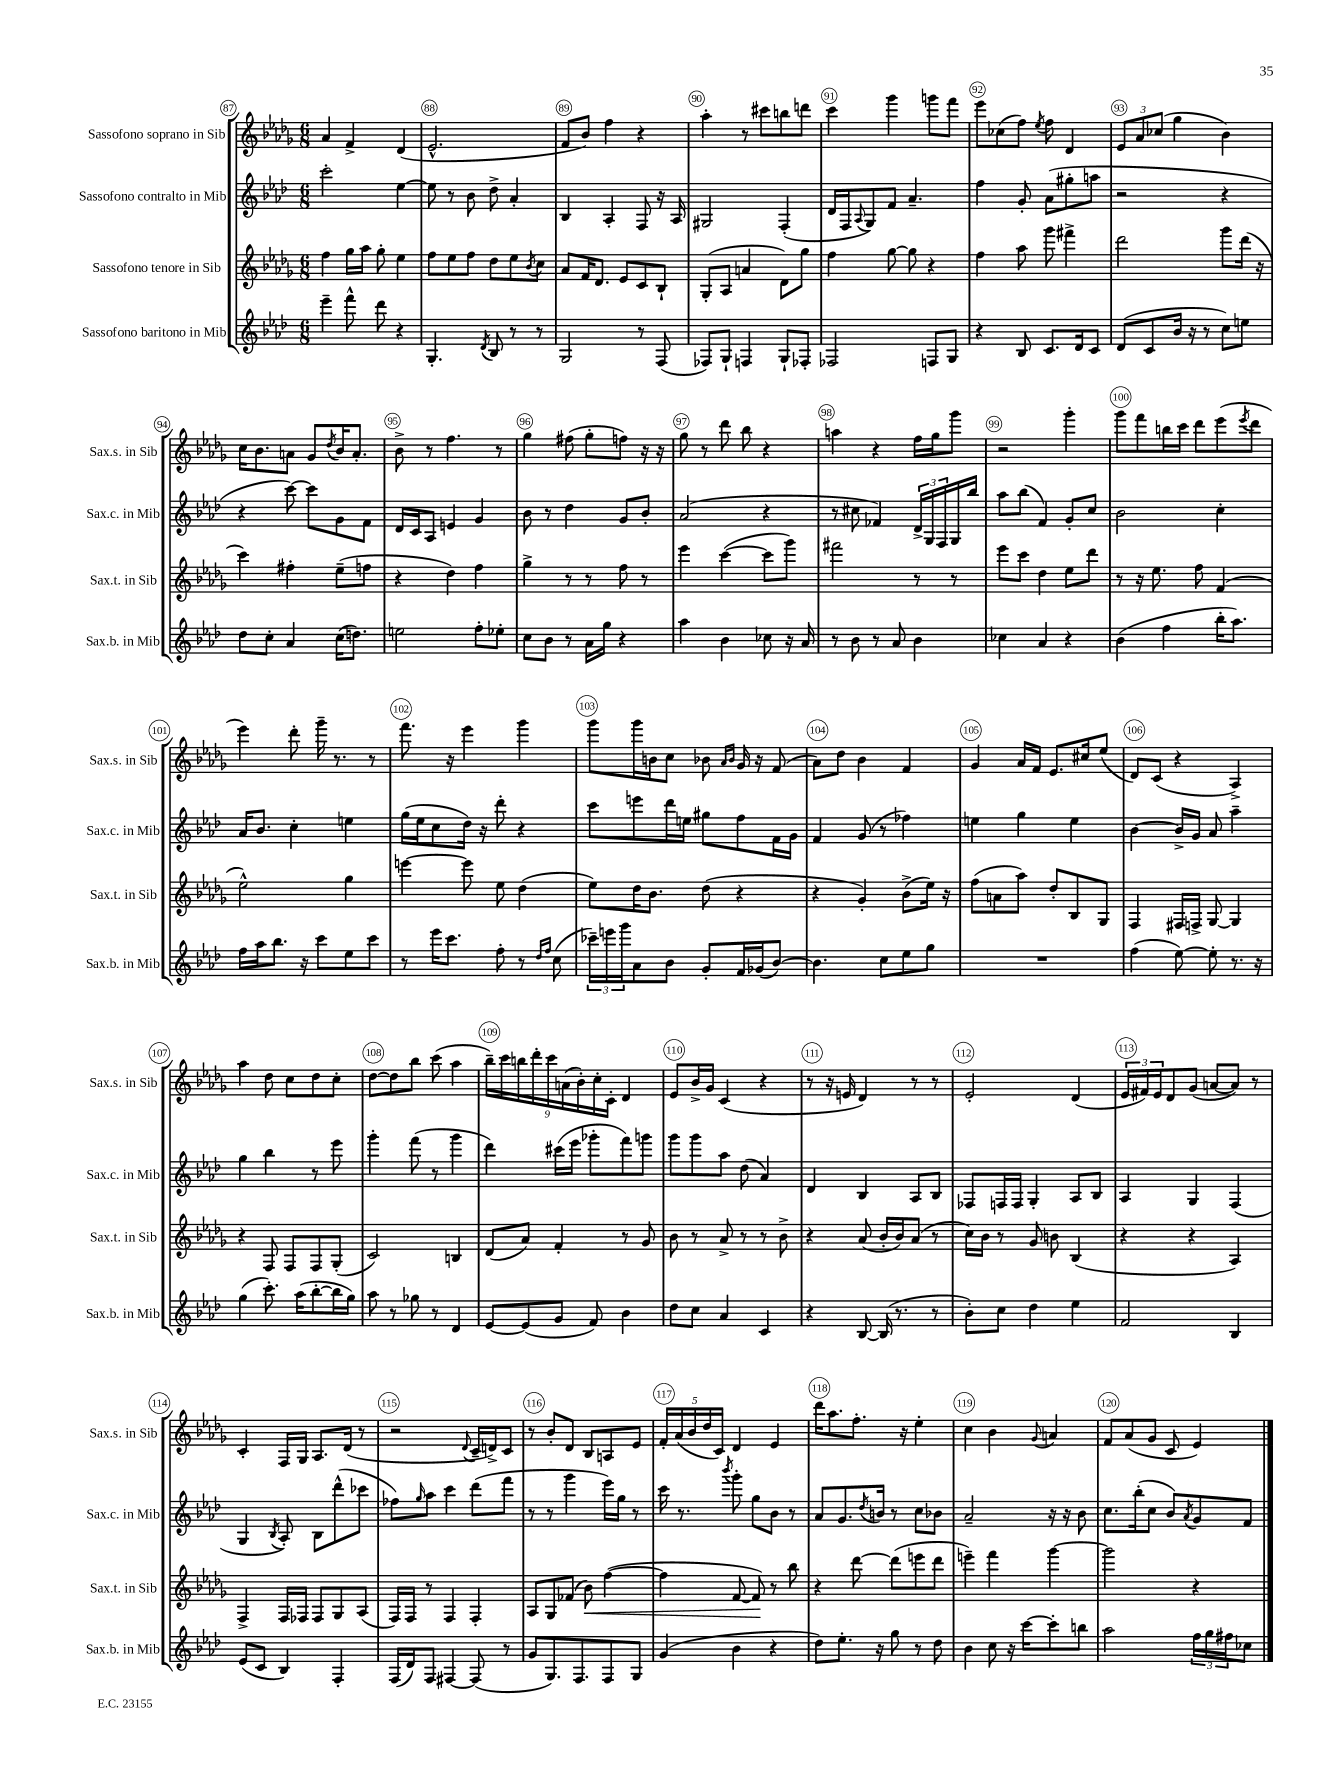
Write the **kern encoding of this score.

**kern	**kern	**kern	**kern
*staff4	*staff3	*staff2	*staff1
*clefG2	*clefG2	*clefG2	*clefG2
*k[b-e-a-d-]	*k[b-e-a-d-g-]	*k[b-e-a-d-]	*k[b-e-a-d-g-]
*M6/8	*M6/8	*M6/8	*M6/8
4eee-~\	4ff\	2ccc'\	4a-/
8fff^^\	16gg-\LL	.	4f^/
.	16aa-\JJ	.	.
8ddd-\	8gg-'\	.	.
4r	4ee-\	[4ee-\	(4d-/
=	=	=	=
4.G'/	8ff\L	8ee-\]	2.e-^^/
.	8ee-\	8r	.
.	8ff\J	8b-\	.
8qd-/	.	.	.
8B-/	8dd-\L	8dd-^\	.
8r	8ee-\	4a-'/	.
.	8qb-/	.	.
8r	8cc\J	.	.
=	=	=	=
2G/	8a-/L	4B-/	8f/L
.	16f/K	.	8b-/J)
.	8.d-/J	.	.
.	.	4A-'/	4ff\
.	8e-/L	.	.
8r	8c/	8F/	4r
(8F/	8B-`/J	16r	.
.	.	16A-/	.
=	=	=	=
8F-/L)	(8G-'/L	2G#/	4aa-'\
8G`/J	8A-/J	.	.
4F/	4a/	.	8r
.	.	.	8ccc#\L
8G`/L	8d-\L)	(4F'/	8bb\
8F-'/J	8gg-\J	.	8ddd\J
=	=	=	=
2F-/	4ff\	16d-/LL	4ccc\
.	.	16F/J	.
.	.	8qqA-/	.
.	.	8G/)	.
.	[8gg-\	8f/J	4ggg-\
.	8gg-\]	4.a-~/	.
8F/L	4r	.	8ggg\L
8G/J	.	.	8fff\J
=	=	=	=
4r	4ff\	4ff\	8eee-\L
.	.	.	(8cc-\
8B-/	8aa-\	8g'/	8ff\J)
.	.	.	8qee-/
8.c/L	8ggg-\	(8a-\L	8ff\
.	4fff#^\	8gg#'\	4d-/
16d-/k	.	.	.
8c/J	.	8aa\J	.
=	=	=	=
(8d-/L	2ddd-\	2r	12e-/L
.	.	.	12a-/
8c/	.	.	.
.	.	.	(12cc-/J
16b-/Jk	.	.	4gg-\
16r	.	.	.
8r	.	.	.
8cc\L)	8ggg-\L	4r	4b-\)
8ee\J	(16ddd-\Jk	.	.
.	16r	.	.
=	=	=	=
8dd-\L	4ccc\)	4r	16cc\LK
.	.	.	8.b-\
8cc'\J	.	.	.
4a-/	4ff#'\	[8ccc\)	8a\J
.	.	8ccc\]L	8g-/L
.	.	.	8qdd-/
(16cc\LK	(8ee-~\L	8g\	16b-/K
8.dd\J)	.	.	8.a'/J
.	8ff\J	8f\J	.
=	=	=	=
2ee\	4r	16d-/LL	8b-^\
.	.	16c/J	.
.	.	8A-/J	8r
.	4dd-\)	4e/	4.ff\
8ff'\L	4ff\	4g/	.
8ee-'\J	.	.	8r
=	=	=	=
8cc\L	4gg-^\	8b-\	4gg-\
8b-\J	.	8r	.
8r	8r	4dd-\	(8ff#\
16a-\LL	8r	.	8gg-'\L
16gg\JJ	.	.	.
4r	8ff\	8g/L	8ff\J)
.	8r	8b-'/J	16r
.	.	.	16r
=	=	=	=
4aa-\	4eee-\	(2a-/	8gg-\
.	.	.	8r
4b-\	([4ccc\	.	8ddd-\
.	.	.	8bb-\
8cc-\	8ccc\]L	4r	4r
16r	8ggg-\J)	.	.
16a-/	.	.	.
=	=	=	=
8r	2fff#\	8r	4aa\
8b-\	.	8cc#\	.
8r	.	4f-/)	4r
8a-/	.	.	.
4b-\	8r	24d-^/LL	16ff\LL
.	.	24G/	.
.	.	.	16gg-\J
.	.	24F/	.
.	8r	16G/	8ggg-\J
.	.	16bb-/JJ	.
=	=	=	=
4cc-\	8eee-\L	8aa-\L	2r
.	8ccc\J	(8bb-\J	.
4a-/	4dd-\	4f/)	.
4r	8ee-\L	8g'/L	4ggg-'\
.	8ddd-\J	8cc/J	.
=	=	=	=
(4b-\	8r	2b-\	8ggg-\L
.	16r	.	8fff\
.	8.ee-\	.	.
4ff\	.	.	16bb\L
.	.	.	16ccc\JJ
.	8ff\	.	8ddd-\L
16bb-'\LK	(4f/	4cc'\	(8eee-\
8.aa-\J)	.	.	.
.	.	.	8qeee-/
.	.	.	8ddd-\J
=	=	=	=
16ff\LL	2ee-^^\)	16a-/LK	4eee-\)
16aa-\J	.	8.b-/J	.
8.bb-\J	.	.	.
.	.	4cc'\	8ddd-'\
16r	.	.	.
8ccc\L	.	.	16ggg-~\
.	.	.	8.r
8ee-\	4gg-\	4ee\	.
8ccc\J	.	.	8r
=	=	=	=
8r	[4eee\	(16gg\LL	8.fff\
.	.	16ee-\J	.
16eee-\LK	.	8cc\	.
8.ccc\J	.	.	16r
.	8eee\]	16dd-\Jk)	4eee-\
.	.	16r	.
8ff'\	8ee-\	8ddd-'\	.
8r	(4dd-\	4r	4ggg-\
16qqdd-/LL	.	.	.
16qqff/JJ	.	.	.
(8cc\	.	.	.
=	=	=	=
24ccc-~\LL)	8ee-\L)	8ccc\L	8ggg-\L
24eee\	.	.	.
24ggg\J	.	.	.
8a-\	16dd-\K	8eee\	16ggg-\L
.	8.b-\J	.	16b\J
8b-\J	.	16ddd-\L	8cc\J
.	.	16ee\JJ	.
8g'/L	(8dd-\	8gg#\L	8b-\
.	.	.	16qqa-/LL
.	.	.	16qqb-/JJ
16f/L	4r	8ff\	16g-/
(16g-/J	.	.	16r
[8b-/J)	.	16f\L	(8f/
.	.	16g\JJ	.
=	=	=	=
4.b-\]	4r	4f/	8a-\L)
.	.	.	8dd-\J
.	4g-'/)	(8g/	4b-\
8cc\L	.	8r	.
8ee-\	(8b-^\L	4ff-\)	4f/
8gg\J	16ee-\Jk)	.	.
.	16r	.	.
=	=	=	=
2.r	(8ff\L	4ee\	4g-/
.	8a\	.	.
.	8aa-\J)	4gg\	16a-/LL
.	.	.	16f/JJ
.	8dd-'/L	.	8.e-/L
.	8B-/	4ee\	.
.	.	.	16cc#/k
.	8G-/J	.	(8ee-/J
=	=	=	=
(4ff\	4F/	[4b-\	8d-/L)
.	.	.	(8c/J
[8ee-\)	16F#/LL	16b-^/]LL	4r
.	16F^/JJ	16g/JJ	.
8ee-'\]	[8G-/	8a-/	.
8.r	4G-/]	4aa-~\	4A-^/)
16r	.	.	.
=	=	=	=
(4gg\	4r	4gg\	4aa-\
8.ccc'\)	8F/	4bb-\	8dd-\
.	8F/L	.	8cc\L
(16aa-\LK	.	.	.
[8bb-'\	8F/	8r	8dd-\
16bb-\]L	(8G-'/J	8eee-\	8cc'\J
16gg\JJ)	.	.	.
=	=	=	=
8aa-\	2c/)	4ggg'\	[8dd-\L
8r	.	.	8dd-\]
8gg-\	.	(8fff\	8bb-\J
8r	.	8r	(8ccc\
4d-/	4B/	4ggg\	4aa-\
=	=	=	=
[8e-/L	(8d-/L	4ddd-\)	18bb-~\LL)
.	.	.	18ccc\
.	.	.	18bb\
(8e-/]	8a-/J)	.	.
.	.	.	18ddd-'\
.	.	.	18ccc\
8g/J	4f'/	(16ccc#\LL	.
.	.	.	(18a\
.	.	16eee-\JJ	.
.	.	.	18b-'\)
8f/)	.	8ggg-'\L	.
.	.	.	18cc'\
.	.	.	18c'\JJ
4b-\	8r	8fff\)	4d-/
.	8g-/	8ggg\J	.
=	=	=	=
8dd-\L	8b-\	8ggg\L	8e-/L
8cc\J	8r	8ggg\	16b-^/L
.	.	.	16g-/JJ
4a-/	8a-^/	8aa-\J	(4c/
.	8r	(8dd-\	.
4c/	8r	4a-/)	4r
.	8b-^\	.	.
=	=	=	=
4r	4r	4d-/	8r
.	.	.	16r
.	.	.	16e/
[8B-/	(8a-/	4B-/	4d-/)
(16B-/]	16b-'/LL	.	.
8.r	16b-/J)	.	.
.	(8a-/J	8A-/L	8r
8r	8r	8B-/J	8r
=	=	=	=
8b-'\L)	16cc\LL)	8F-/L	2e-'/
.	16b-\JJ	.	.
8cc\J	8r	16F/L	.
.	.	16F/JJ	.
4dd-\	8g-/	4G'/	.
.	8b\	.	.
4ee-\	(4B-/	8A-/L	(4d-/
.	.	8B-/J	.
=	=	=	=
2f/	4r	4A-/	24e-/LL
.	.	.	24f#/)
.	.	.	24e-/J
.	.	.	8d-/
.	4r	4G/	(8g-/J
.	.	.	[8a/L
4B-/	4A-/)	(4F/	8a/]J)
.	.	.	8r
=	=	=	=
(8e-/L	4F^/	4G/	4c'/
8c/J	.	.	.
.	.	8qB-/	.
4B-/)	16F/LL	8A-'/)	16F/LL
.	16F-/JJ	.	16G-/JJ
.	8F-/L	8B-\L	8.A-/L
4F'/	8G-/	(8ddd-^^\	.
.	.	.	(16d-/Jk
.	(8A-/J	8ccc-\J	8r
=	=	=	=
(16F/LL	16F/LL)	8ff-\L)	2r
16d-/J)	16F/JJ	.	.
.	.	16qqgg/	.
8F/J	8r	8aa-\J	.
[4F#/	4F/	4ccc\	.
.	.	.	8qqd-/
(8F#/]	4F'/	(8ddd-\L	16c~/LL
.	.	.	16d^/J)
8r	.	8fff\J	8c/J
=	=	=	=
8g/L	8A-/L	8r	8r
8.G/)	8G-/	8r	8b-'/L
.	(8f-/J	4ggg\	8d-/J
8.F/	.	.	.
.	8b-\)	.	8B-/L
8F/	([4ff\	16eee-\LL)	8A/
.	.	16gg\JJ	.
8G/J	.	8r	8e-/J
=	=	=	=
(4g/	4ff\]	16ccc\	20f'/LL
.	.	.	(20a-/
.	.	8.r	.
.	.	.	20b-/
.	.	.	20dd-/
.	.	.	20c/JJ)
.	.	8qbbb-/	.
4b-\	[8f/	8ggg'\	4d-/
.	8f/])	8gg\L	.
4r	8r	8b-\J	4e-/
.	8bb-\	8r	.
=	=	=	=
8dd-\L)	4r	8a-/L	16ddd-\LK
.	.	.	8.aa-\
8.ee-'\J	.	8.g/	.
.	[8ddd-\	.	8.ff'\J
.	.	8qdd-/	.
16r	.	16b/Jk	.
8gg\	(8ddd-\]L	8r	.
.	.	.	16r
8r	8eee\	8cc\L	4ee-'\
8dd-\	8ddd-\J	8b-\J	.
=	=	=	=
4b-\	4eee~\)	2a-~/	4cc\
8cc\	4fff\	.	4b-\
16r	.	.	.
[16ccc\LK	.	.	.
.	.	.	8qqg-/
8ccc'\]	[4ggg-\	16r	4a/
.	.	16r	.
8bb\J	.	8b-\	.
=	=	=	=
2aa-\	2ggg-\]	8.cc\L	8f/L
.	.	.	(8a-/
.	.	(16bb-'\k	.
.	.	8cc\J	8g-/J
.	.	8b-/L)	8c/
.	.	8qa-/	.
24ff\LL	4r	8g/	4e-/)
24gg\	.	.	.
24ff#\J	.	.	.
8cc-\J	.	8f/J	.
==	==	==	==
*-	*-	*-	*-
